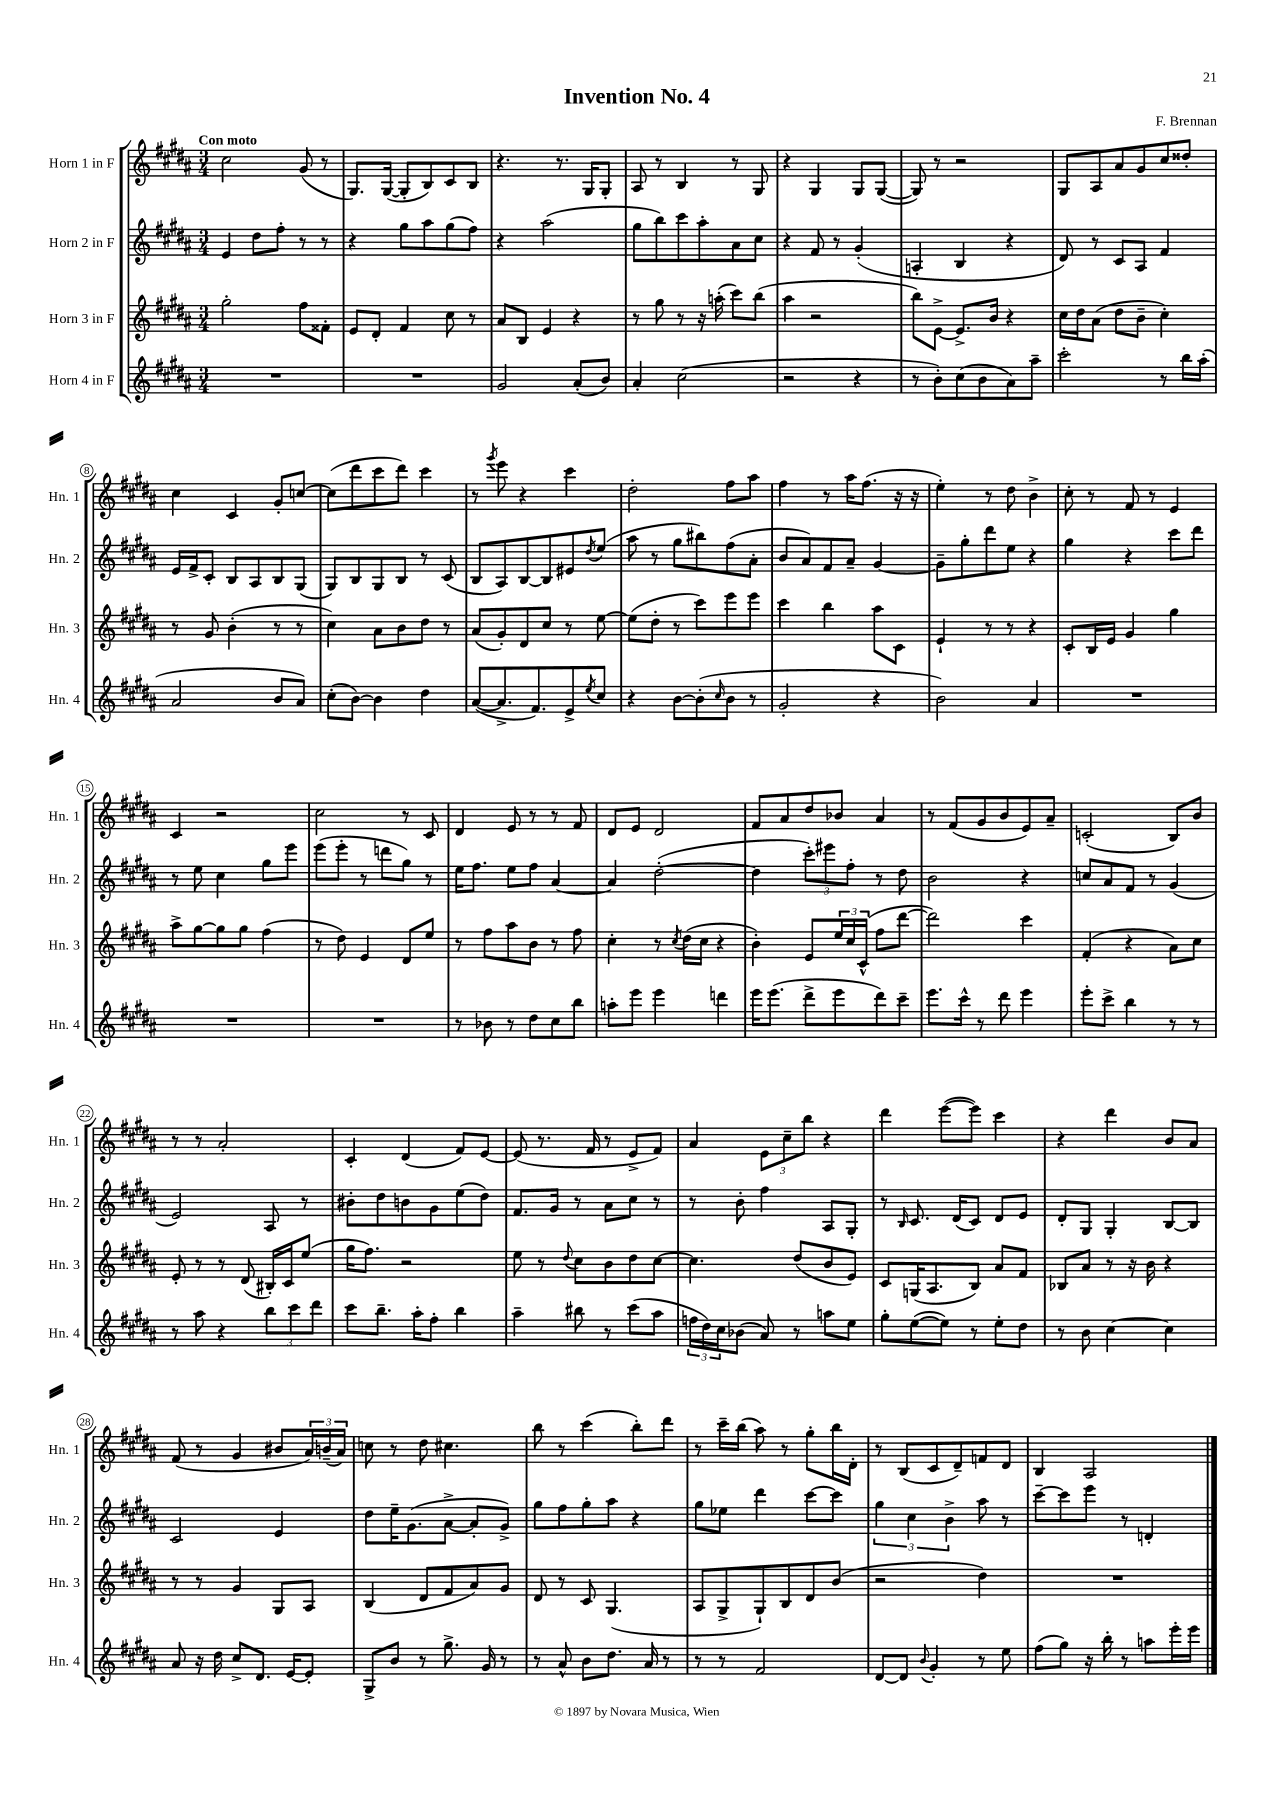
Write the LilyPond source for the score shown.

\header { title = "Invention No. 4" composer = "F. Brennan" }
<<
\new StaffGroup <<
\new Staff = "s0" \with { instrumentName = "Horn 1 in F" shortInstrumentName = "Hn. 1" } {
    \clef treble \key b \major \numericTimeSignature \time 3/4 \tempo "Con moto"
    cis''2 gis'8( r8 |
    gis8.) gis16~( gis8-. b8) cis'8 b8 |
    r4. r8. gis16 gis8-. |
    ais8 r8 b4 r8 gis8 |
    r4 gis4 gis8 gis8~( |
    gis8) r8 r2 |
    gis8 ais8 ais'8 gis'8 cis''8 disis''8-. |
    cis''4 cis'4 gis'8-. c''8~ |
    c''8( dis'''8 cis'''8 dis'''8) cis'''4 |
    r8 \acciaccatura { gis'''8 } e'''8 r4 cis'''4 |
    dis''2-. fis''8 ais''8 |
    fis''4 r8 ais''16 fis''8.( r16 r16 |
    e''4-.) r8 dis''8 b'4-> |
    cis''8-. r8 fis'8 r8 e'4 |
    cis'4 r2 |
    cis''2 r8 cis'8 |
    dis'4 e'8 r8 r8 fis'8 |
    dis'8 e'8 dis'2 |
    fis'8 ais'8 dis''8 bes'8 ais'4 |
    r8 fis'8( gis'8 b'8 e'8) ais'8-- |
    c'2-.( b8) b'8 |
    r8 r8 ais'2-. |
    cis'4-. dis'4( fis'8) e'8~ |
    e'8( r8. fis'16 r8 e'8-> fis'8) |
    ais'4 \tuplet 3/2 { e'8 cis''8-- b''8 } r4 |
    dis'''4 e'''8~( e'''8) cis'''4 |
    r4 dis'''4 b'8 ais'8 |
    fis'8( r8 gis'4 bis'8 \tuplet 3/2 { ais'16) b'16--( ais'16) } |
    c''8 r8 dis''8 cis''4. |
    b''8 r8 cis'''4( b''8-.) dis'''8 |
    r8 cis'''16-- b''16( ais''8) r8 gis''8-. b''16 dis'16-. |
    r8 b8( cis'8 dis'8--) f'8 dis'8 |
    b4 ais2 \bar "|." |
}
\new Staff = "s1" \with { instrumentName = "Horn 2 in F" shortInstrumentName = "Hn. 2" } {
    \clef treble \key b \major \numericTimeSignature \time 3/4
    e'4 dis''8 fis''8-. r8 r8 |
    r4 gis''8 ais''8 gis''8( fis''8) |
    r4 ais''2( |
    gis''8 b''8) cis'''8 ais''8-. ais'8 cis''8 |
    r4 fis'8 r8 gis'4-.( |
    a4-. b4 r4 |
    dis'8) r8 cis'8 ais8 fis'4 |
    e'16 fis'16-> cis'8-. b8 ais8 b8 gis8( |
    gis8) b8 gis8 b8 r8 cis'8( |
    b8 ais8) b8~ b8 eis'8 \acciaccatura { dis''8 } e''8( |
    ais''8 r8 gis''8 bis''8) fis''8( ais'8-. |
    b'8 ais'8) fis'8 ais'8-- gis'4~ |
    gis'8-- gis''8-. dis'''8 e''8 r4 |
    gis''4 r4 cis'''8 dis'''8 |
    r8 e''8 cis''4 gis''8 e'''8 |
    e'''8( e'''8-. r8 d'''8 gis''8) r8 |
    e''16 fis''8. e''8 fis''8 ais'4~ |
    ais'4 dis''2~-.( |
    dis''4 \tuplet 3/2 { cis'''8-.) eis'''8 fis''8-. } r8 dis''8 |
    b'2 r4 |
    c''8 ais'8 fis'8 r8 gis'4( |
    e'2) ais8 r8 |
    bis'8-. dis''8 b'8 gis'8 e''8( dis''8) |
    fis'8. gis'16 r8 ais'8 cis''8 r8 |
    r8 b'8-. fis''4 ais8 gis8-. |
    r8 \grace { b16 } cis'8. dis'16( cis'8) dis'8 e'8 |
    dis'8-. gis8 gis4-. b8~ b8 |
    cis'2 e'4 |
    dis''8 e''16-- gis'8.( ais'8~-> ais'8-. gis'8->) |
    gis''8 fis''8 gis''8-. ais''8 r4 |
    gis''8 ees''8 dis'''4 cis'''8~ cis'''8 |
    \tuplet 3/2 { gis''4 cis''4 b'4-> } ais''8 r8 |
    cis'''8~-- cis'''8 e'''8 r8 d'4-. \bar "|." |
}
\new Staff = "s2" \with { instrumentName = "Horn 3 in F" shortInstrumentName = "Hn. 3" } {
    \clef treble \key b \major \numericTimeSignature \time 3/4
    gis''2-. fis''8 fisis'8-. |
    e'8 dis'8-. fis'4 cis''8 r8 |
    ais'8 b8 e'4 r4 |
    r8 gis''8 r8 r16 a''16-.( cis'''8) b''8( |
    ais''4 r2 |
    b''8) e'8~-> e'8.-> b'16 r4 |
    cis''16 dis''16 ais'8( dis''8 b'8-- cis''4-.) |
    r8 gis'8 b'4-.( r8 r8 |
    cis''4) ais'8 b'8 dis''8 r8 |
    ais'8( gis'8-.) dis'8 cis''8 r8 e''8~ |
    e''8( dis''8-. r8 cis'''8) e'''8 e'''8 |
    cis'''4 b''4 ais''8 cis'8 |
    e'4-! r8 r8 r4 |
    cis'8-. b16 e'16 gis'4 gis''4 |
    ais''8-> gis''8~ gis''8 gis''8 fis''4( |
    r8 dis''8) e'4 dis'8 e''8 |
    r8 fis''8 ais''8 b'8 r8 fis''8 |
    cis''4-. r8 \acciaccatura { cis''8 } dis''16( cis''16 r4 |
    b'4-.) e'8 \tuplet 3/2 { e''16 cis''16 cis'16-^( } fis''8 dis'''8~ |
    dis'''2) cis'''4 |
    fis'4-.( r4 ais'8) cis''8 |
    e'8-. r8 r8 dis'8( bis16-.) cis'16 e''8( |
    gis''16 fis''8.) r2 |
    e''8 r8 \appoggiatura { dis''8 } cis''8 b'8 dis''8 cis''8~ |
    cis''4. dis''8( b'8 e'8) |
    cis'8 g16( ais8. b8) ais'8 fis'8 |
    bes8 ais'8 r8 r16 b'16 r4 |
    r8 r8 gis'4 gis8 ais8 |
    b4( dis'8 fis'8 ais'8) gis'8 |
    dis'8 r8 cis'8 gis4.( |
    ais8 gis8-> gis8-!) b8 dis'8 b'8( |
    r2 dis''4) |
    R2. \bar "|." |
}
\new Staff = "s3" \with { instrumentName = "Horn 4 in F" shortInstrumentName = "Hn. 4" } {
    \clef treble \key b \major \numericTimeSignature \time 3/4
    R2. |
    R2. |
    gis'2 ais'8-.( b'8) |
    ais'4-. cis''2( |
    r2 r4 |
    r8 b'8-.) cis''8( b'8 ais'8) ais''8-- |
    cis'''2-. r8 b''16 ais''16-.( |
    ais'2 b'8 ais'8) |
    cis''8-.( b'8~) b'4 dis''4 |
    ais'8~( ais'8.-> fis'8.) e'8-> \acciaccatura { e''8 } cis''8 |
    r4 b'8~ b'8-.( \grace { cis''16 } b'8 r8 |
    gis'2-. r4 |
    b'2) ais'4 |
    R2. |
    R2. |
    R2. |
    r8 bes'8 r8 dis''8 cis''8 b''8 |
    a''8-. e'''8 e'''4 d'''4 |
    e'''16 e'''8.( dis'''8-> e'''8 dis'''8) cis'''8-- |
    e'''8. cis'''16-^ r8 dis'''8 e'''4 |
    e'''8-. cis'''8-> b''4 r8 r8 |
    r8 ais''8 r4 \tuplet 3/2 { b''8 cis'''8 dis'''8 } |
    cis'''8 b''8.-- ais''16-. fis''8-. b''4 |
    ais''4-- bis''8 r8 cis'''8( ais''8 |
    \tuplet 3/2 { f''16 dis''16) cis''16 } bes'8( ais'8) r8 a''8 e''8 |
    gis''8-. e''8~( e''8) r8 e''8-. dis''8 |
    r8 b'8 cis''4~ cis''4 |
    ais'8 r16 dis''16 cis''8-> dis'8. e'16~ e'8-. |
    gis8-> b'8 r8 gis''8.-> gis'16 r8 |
    r8 ais'8-^ b'8 dis''8. ais'16 r8 |
    r8 r8 fis'2 |
    dis'8~ dis'8 \appoggiatura { b'8 } gis'4-. r8 e''8 |
    fis''8( gis''8) r16 b''16-. r8 a''8 e'''16-. e'''16 \bar "|." |
}
>>
>>
\layout { \context { \Score \override BarNumber.stencil = #(make-stencil-circler 0.1 0.3 ly:text-interface::print) } }
